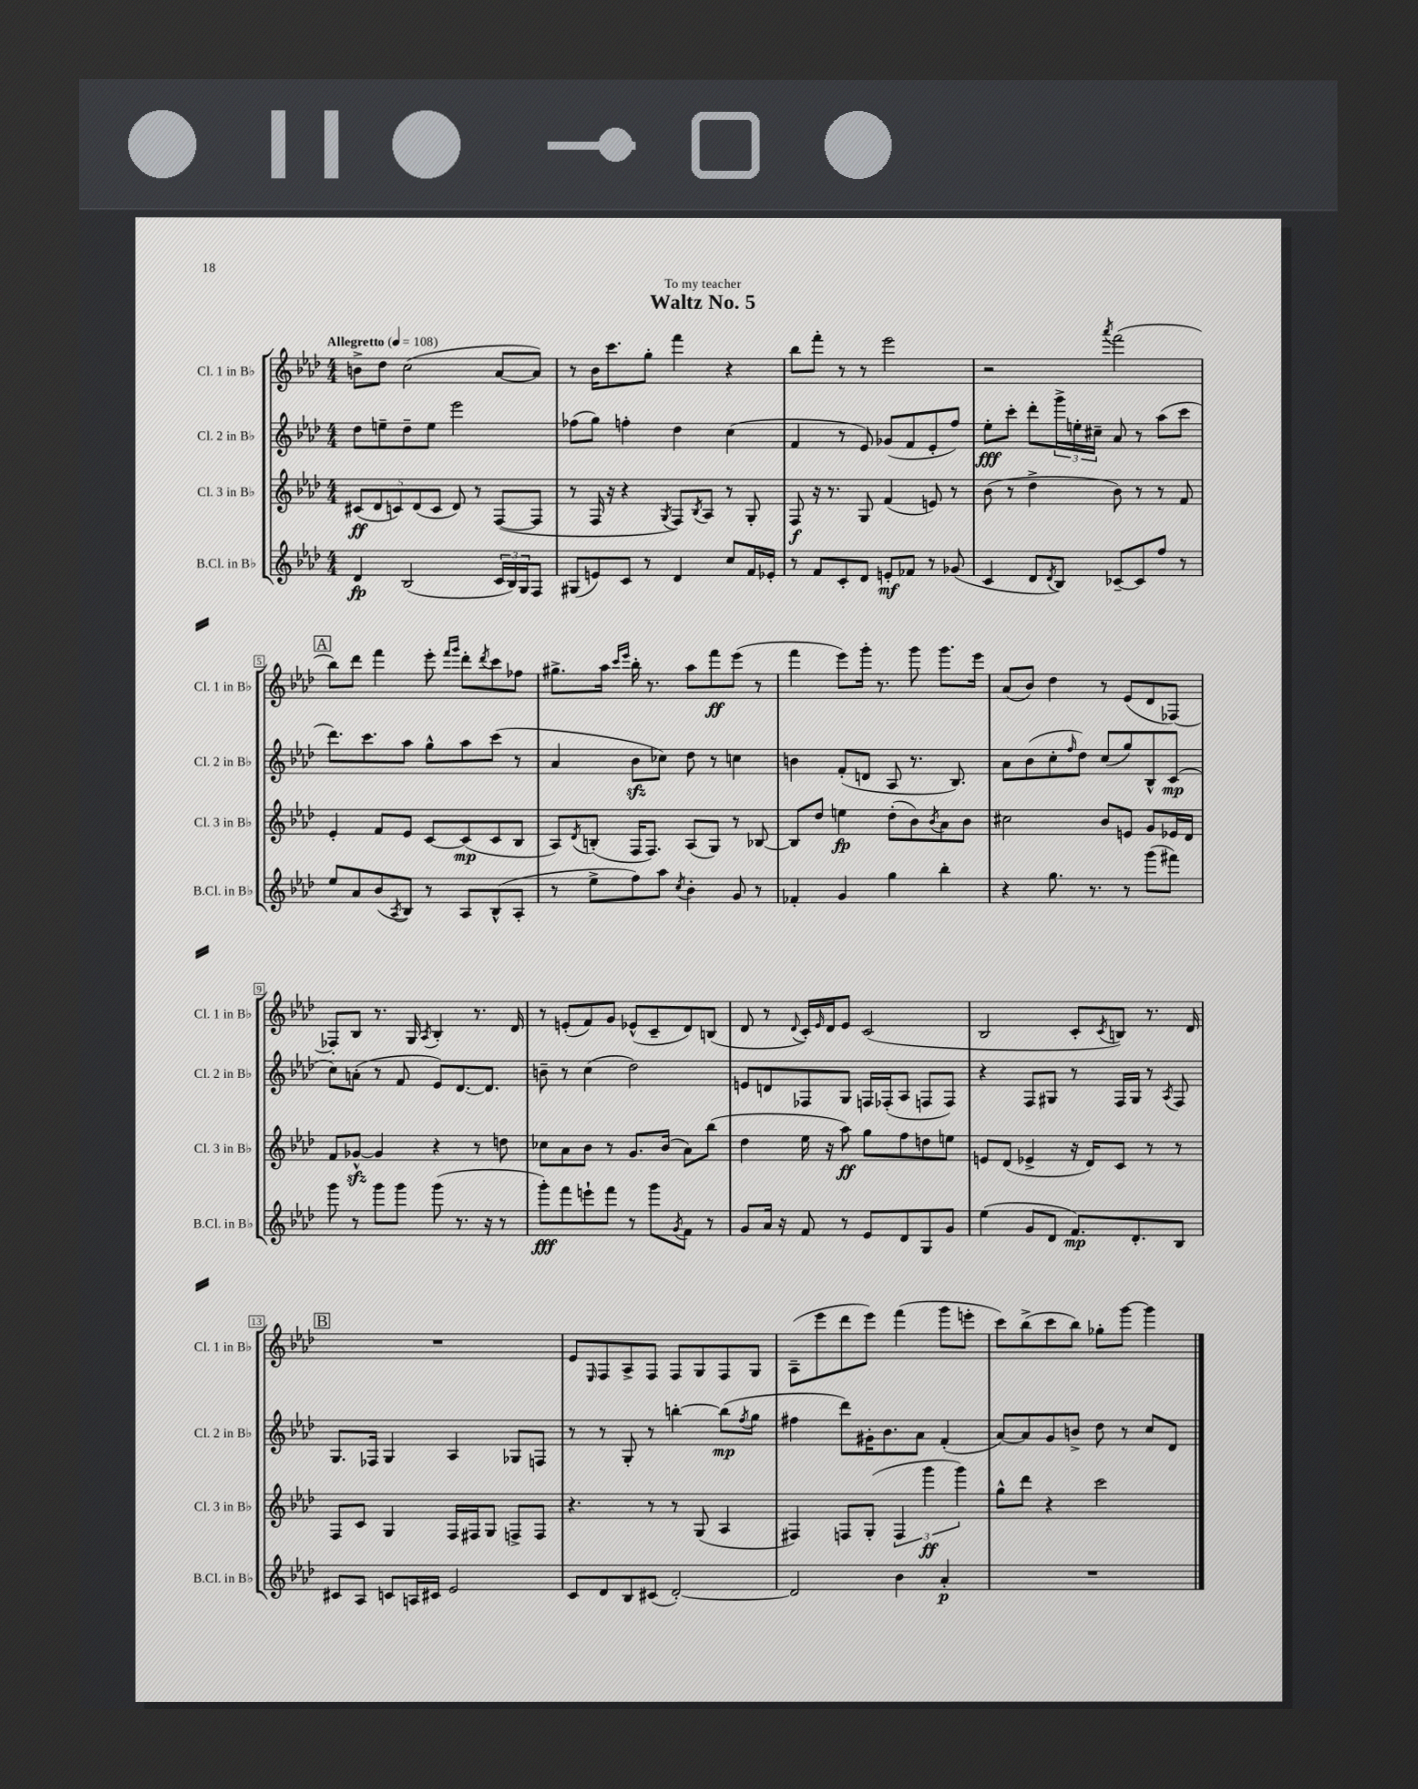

**kern	**kern	**kern	**kern
*staff4	*staff3	*staff2	*staff1
*clefG2	*clefG2	*clefG2	*clefG2
*k[b-e-a-d-]	*k[b-e-a-d-]	*k[b-e-a-d-]	*k[b-e-a-d-]
*M4/4	*M4/4	*M4/4	*M4/4
*MM108	*MM108	*MM108	*MM108
4d-/	(10c#/L	8dd-\L	8b^\L
.	10d-/	.	.
.	.	8ee~\	8dd-\J
.	10c/)	.	.
(2B-/	.	8dd-~\	(2cc\
.	(10d-/	.	.
.	.	8ee\J	.
.	10c/J	.	.
.	8d-/)	2eee-\	.
.	8r	.	.
24c/LL	([8F/L	.	[8a-/L
24B-/)	.	.	.
24G/J	.	.	.
8F/J	8F/]J	.	8a-/]J)
=	=	=	=
(8G#/L	8r	(8ff-\L	8r
8e/)	16F/	8gg\J)	16b-\LK
.	16r	.	8.ccc\
8c/J	4r	4ff'\	.
8r	.	.	8gg'\J
.	8qG/	.	.
4d-/	8F/L)	4dd-\	4fff\
.	8qB-/	.	.
.	8A-/J	.	.
8cc/L	8r	(4cc\	4r
16f/L	8G'/	.	.
16e-'/JJ	.	.	.
=	=	=	=
8r	8F/	4f/	8bb-\L
8f/L	16r	.	8fff'\J
.	8.r	.	.
8c'/	.	8r	8r
8d-/J	8G/	8e-/)	8r
8e'/L	(4f/	(8g-/L	2eee-\
8f-/J	.	8f/	.
8r	8e/)	8e-'/	.
(8g-/	8r	8ff/J)	.
=	=	=	=
4c/	(8b-\	8ee-'\L	2r
.	8r	8ccc'\J	.
8d-/L	4dd-^\	8ddd-'\L	.
8qd-/	.	.	.
8B-/J)	.	24ggg^\L	.
.	.	24ee'\	.
.	.	24cc#~\JJ	.
.	.	.	8qaaa-/
[8c-~/L	8b-\)	8a-/	(2fff\
8c-/]	8r	8r	.
8ff/J	8r	(8aa-\L	.
8r	8f/	8ccc\J	.
=	=	=	=
8ee-/L	4e-'/	8.ddd-\L)	8bb-\L)
8a-/	.	.	8ddd-\J
.	.	8.ccc\	.
(8b-/	8f/L	.	4fff\
8qA-/	.	.	.
8B-/J)	8e-/J	8aa-\J	.
8r	[8c/L	8gg^^\L	8eee-'\
.	.	.	16qqfff/LL
.	.	.	16qqggg/JJ
8A-/L	(8c/]	8aa-\	8ddd-'\L
.	.	.	8qddd-/
(8B-^^/	8c/	(8ccc\J	8ccc\
8A-'/J	8B-/J	8r	8ff-\J
=	=	=	=
8r	8A-/L)	4a-/	8.gg#^\L
.	8qd-/	.	.
8ee-^\L	(8B'/J	.	.
.	.	.	16aa-\Jk
.	.	.	16qqccc/LL
.	.	.	16qqeee-/JJ
8ff\)	16F/LK	8b-\L	16bb-'\
.	8.F/J)	.	8.r
8aa-\J	.	8cc-\J)	.
8qcc/	.	.	.
4b-'\	(8A-/L	8dd-\	8aa-\L
.	8G/J)	8r	8fff\
8g/	8r	4cc\	(8eee-\J
8r	[8B-/	.	8r
=	=	=	=
4f-'/	8B-/]L	4b\	4fff\
.	8dd-/J	.	.
4g/	4ee\	(8f'/L	8eee-\L)
.	.	8d/J	16ggg'\Jk
.	.	.	8.r
4gg\	(8dd-'\L	8A-/	.
.	8b-\)	8.r	8ggg\
.	8qb-/	.	.
4bb-'\	8a-\	.	8.ggg\L
.	.	8.B-/)	.
.	8b-\J	.	.
.	.	.	16eee-\Jk
=	=	=	=
4r	2cc#\	8a-\L	(8a-/L
.	.	(8b-\	8b-/J)
8.gg\	.	8cc'\	4dd-\
.	.	16qqff/	.
.	.	8dd-\J)	.
8.r	.	.	.
.	8b-/L	(8cc/L	8r
8r	8e/J	8gg/)	(8e-/L
(8ggg\L	8g/L	8B-^^/	8d-/
8fff#\J)	16e-/L	(8c/J	[8F-/J)
.	16d-/JJ	.	.
=	=	=	=
8ggg\	8f/L	8cc\L)	8F-'/]L
8r	[8g-^^/J	(8a'\J	8B-/J
8ggg\L	4g-/]	8r	8.r
8ggg\J	.	8f/	.
.	.	.	16G/
.	.	.	8qA-/
(8ggg\	4r	8e-/L)	4B-'/
8.r	.	[8.d-/	.
.	8r	.	8.r
16r	.	8.d-/]J	.
8r	8dd\	.	.
.	.	.	16d-/
=	=	=	=
8ggg'\L)	8cc-\L	8b~\	8r
8fff\	8a-\	8r	(8e'/L
8eee`\	8b-\J	(4cc\	8f/)
8fff\J	8r	.	8g/J
8r	8.g/L	2dd-\)	(8e-^^/L
8ggg\L	.	.	8c~/
.	(16b-/Jk	.	.
8qg/	.	.	.
8f\J	8a-\L)	.	8d-/)
8r	(8bb-\J	.	(8B/J
=	=	=	=
8g/L	4dd-\	8e/L	8d-/
16a-/Jk	.	8d/	8r
16r	.	.	.
.	.	.	8qqd-/
8f/	16ee-\	8F-/	16c'/LL)
.	.	.	16qqe-/
.	16r	.	16d-/J
8r	8aa-\)	8G/J	8e-/J
8e-/L	8gg\L	16F/LL	(2c/
.	.	(16F-'/J	.
8d-/	8ff\	8A-/J	.
8G/	8dd\	8F/L	.
8g/J	8ee\J	8F/J)	.
=	=	=	=
(4ee-\	8e/L	4r	2B-/
.	(8d-/J	.	.
8g/L	4e-^/	8F/L	.
8d-/J	.	8G#/J	.
8.f/L)	16r	8r	8c'/L
.	16d-/LK)	.	.
.	.	.	8qc/
.	8c/J	16F/LL	8B/J)
8.d-'/	.	16G#/JJ	.
.	8r	8r	8.r
.	.	8qA-/	.
8B-/J	8r	8F/	.
.	.	.	16d-/
=	=	=	=
8c#/L	8F/L	8.G/L	1r
8A-/J	8c/J	.	.
.	.	16F-/Jk	.
8c/L	4G/	4G/	.
16A/L	.	.	.
16c#/JJ	.	.	.
2e-/	16F/LL	4A-/	.
.	16F#/J	.	.
.	8G/J	.	.
.	8F^/L	8G-/L	.
.	8F/J	8F/J	.
=	=	=	=
8c/L	4.r	8r	8e-/L
.	.	.	16qqE-/
8d-/	.	8r	8F/
8B-/	.	8G'/	8A-^/
(8c#/J	8r	8r	8F/J
[2d-'/)	8r	[4bb'\	8F/L
.	(8G/	.	8G/
.	4A-/	(8bb\]L	8F/
.	.	8qff/	.
.	.	8gg\J	8G/J
=	=	=	=
2d-/]	4F#/)	4ff#\	(8A-~\L
.	.	.	8eee-\
.	8F/L	8ddd-\L)	8ddd-\
.	(8G'/J	16g#'\K	8eee-\J)
.	.	8.b-\	.
4b-\	6F/	.	(4fff\
.	.	8a-\J	.
.	6ggg\	.	.
4a-'/	.	(4f'/	8ggg\L
.	6ggg\)	.	.
.	.	.	8eee'\J
=	=	=	=
1r	8gg^^\L	[8a-/L)	8ccc\L)
.	8ddd-\J	8a-/]	(8bb-^\
.	4r	8g/	8ccc\
.	.	8b^/J	8bb-\J)
.	2ccc\	8dd-\	8gg-'\L
.	.	8r	[8ggg\J
.	.	8cc/L	4ggg\]
.	.	8d-/J	.
==	==	==	==
*-	*-	*-	*-
